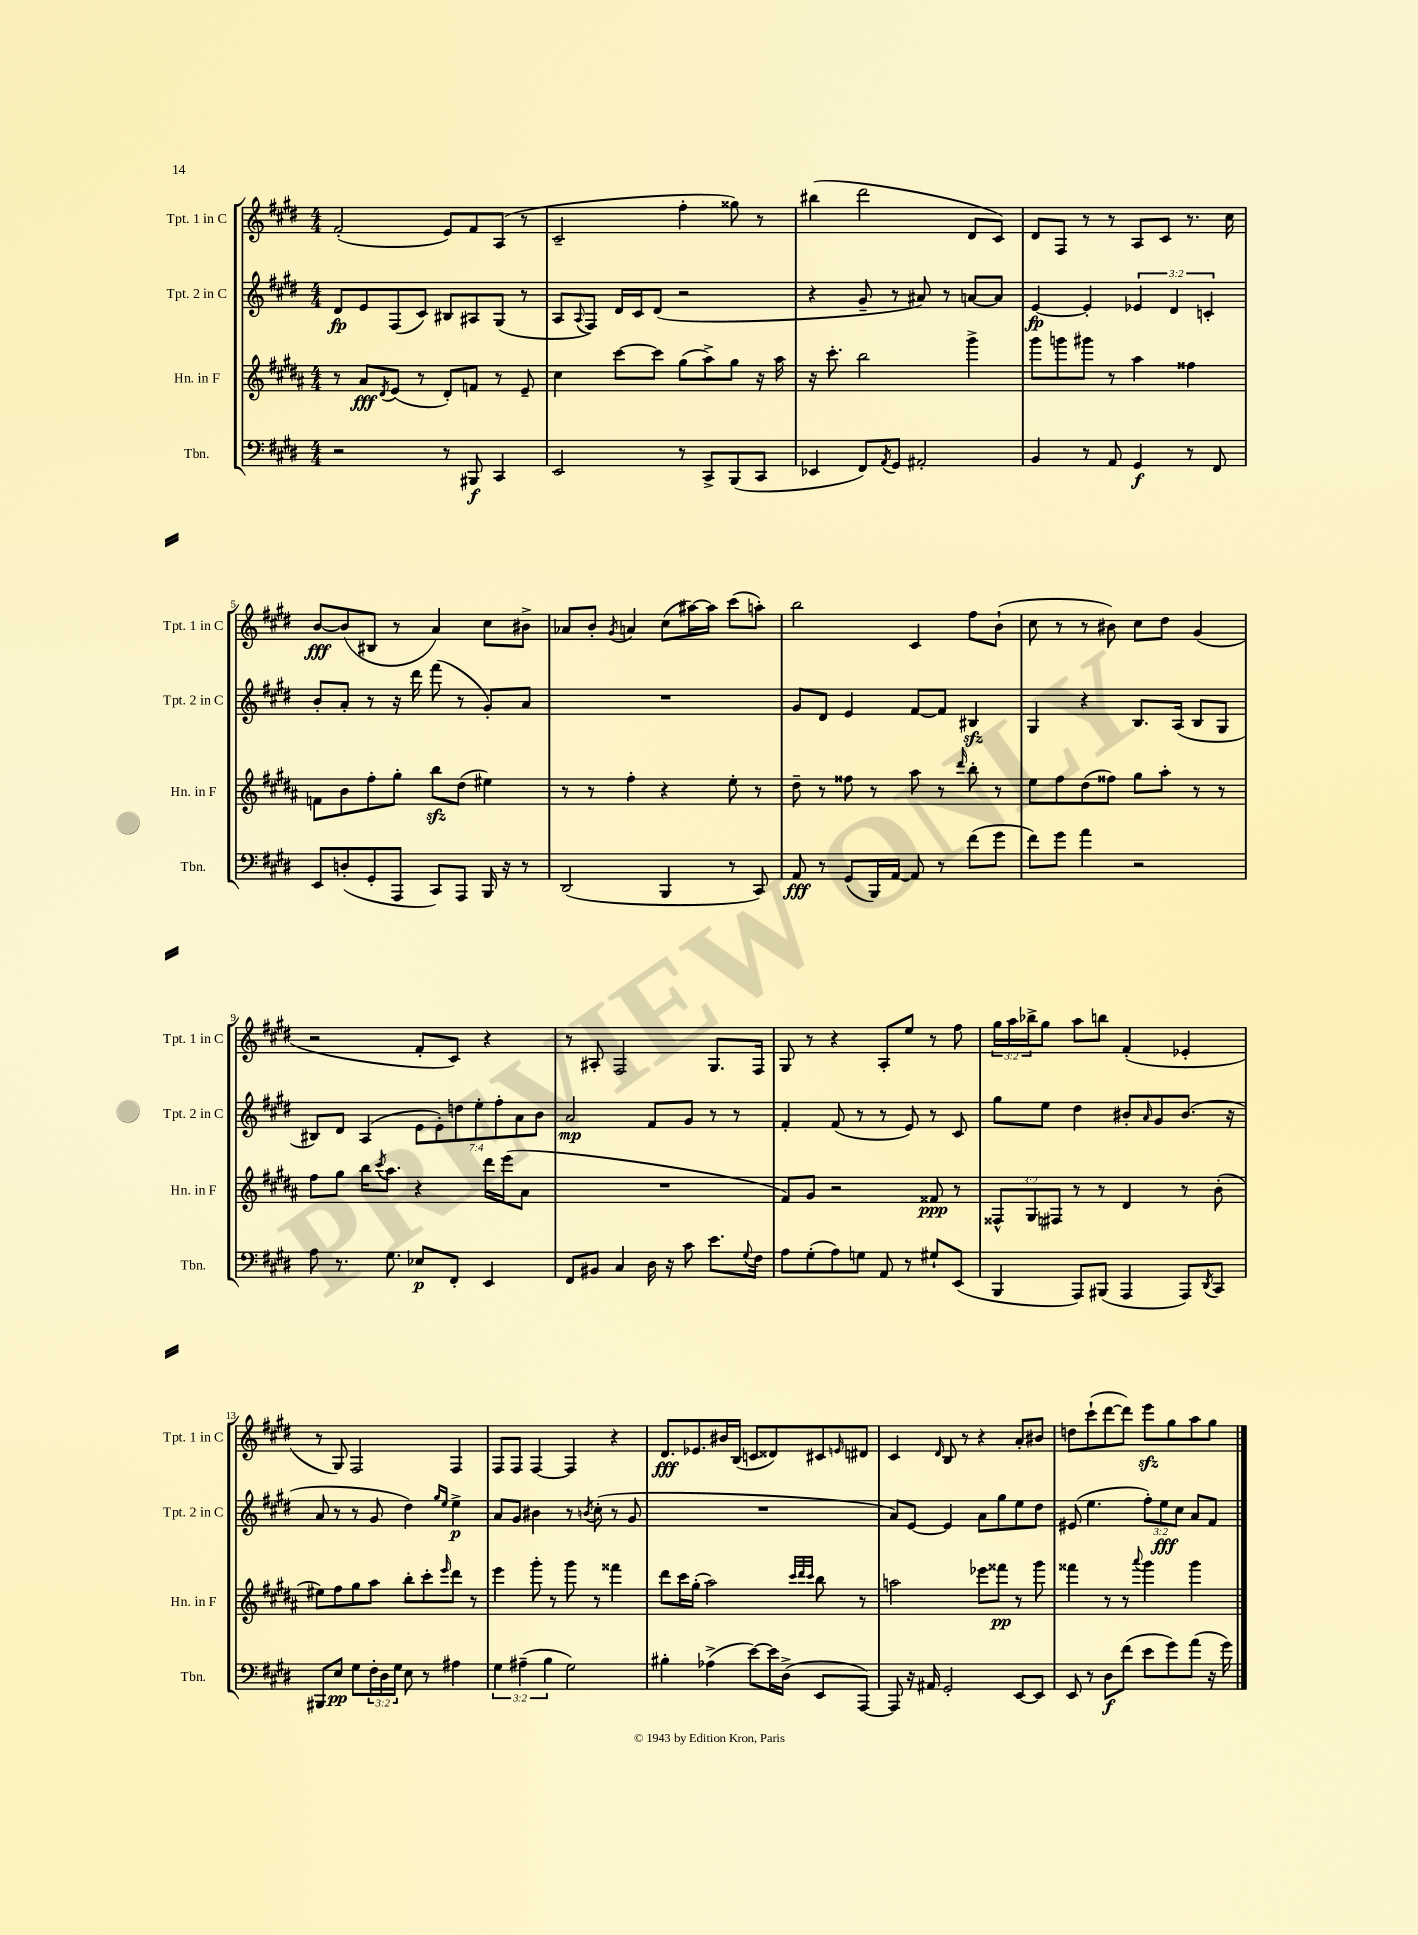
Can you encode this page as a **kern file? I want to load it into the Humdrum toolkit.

**kern	**dynam	**kern	**dynam	**kern	**dynam	**kern	**dynam
*part4	*part4	*part3	*part3	*part2	*part2	*part1	*part1
*staff4	*staff4	*staff3	*staff3	*staff2	*staff2	*staff1	*staff1
*I"Tbn.	*	*I"Hn. in F	*	*I"Tpt. 2 in C	*	*I"Tpt. 1 in C	*
*I'Tbn.	*	*I'Hn. in F	*	*I'Tpt. 2 in C	*	*I'Tpt. 1 in C	*
*clefF4	*	*clefG2	*	*clefG2	*	*clefG2	*
*k[f#c#g#d#]	*	*k[f#c#g#d#a#]	*	*k[f#c#g#d#]	*	*k[f#c#g#d#]	*
*M4/4	*	*M4/4	*	*M4/4	*	*M4/4	*
=1	=1	=1	=1	=1	=1	=1	=1
2r	.	8r	.	8d#/L	fp	(2f#'/	.
.	.	8a#/L	fff	8e/	.	.	.
.	.	8qd#/	.	.	.	.	.
.	.	(8e/J	.	(8F#/	.	.	.
.	.	8r	.	8c#/J)	.	.	.
8r	.	8d#'/L)	.	8B#X/L	.	8e/L)	.
8BBB#X/	f	8fn/J	.	8A#X/	.	8f#/	.
4CC#/	.	8r	.	(8G#/J	.	(8A/J	.
.	.	8e~/	.	8r	.	8r	.
=2	=2	=2	=2	=2	=2	=2	=2
2EE/	.	4cc#\	.	8A/L	.	2c#~/	.
.	.	.	.	8qqA/	.	.	.
.	.	.	.	8F#/J)	.	.	.
.	.	[8ccc#\L	.	16d#/LL	.	.	.
.	.	.	.	16c#/J	.	.	.
.	.	8ccc#\J]	.	(8d#/J	.	.	.
8r	.	(8gg#\L	.	2r	.	4ff#'\	.
8CC#^/L	.	8aa#^\)	.	.	.	.	.
(8BBB/	.	8gg#\J	.	.	.	8gg##X\)	.
8CC#/J	.	16r	.	.	.	8r	.
.	.	16aa#\	.	.	.	.	.
=3	=3	=3	=3	=3	=3	=3	=3
4EE-X/	.	16r	.	4r	.	(4bb#X\	.
.	.	8.ccc#'\	.	.	.	.	.
8FF#/L)	.	2bb\	.	8g#~/	.	2ddd#\	.
8qAA/	.	.	.	.	.	.	.
8GG#/J	.	.	.	8r	.	.	.
2AA#X'/	.	.	.	8a#X/)	.	.	.
.	.	.	.	8r	.	.	.
.	.	4ggg#^\	.	[8an/L	.	8d#/L	.
.	.	.	.	8a/J]	.	8c#/J)	.
=4	=4	=4	=4	=4	=4	=4	=4
4BB/	.	8ggg#\L	.	[4e/	fp	8d#/L	.
.	.	8gggn\	.	.	.	8F#/J	.
8r	.	8ggg#X\J	.	4e'/]	.	8r	.
8AA/	.	8r	.	.	.	8r	.
4GG#/	f	4aa#\	.	6e-X/	.	8A/L	.
.	.	.	.	.	.	8c#/J	.
.	.	.	.	6d#/	.	.	.
8r	.	4ff##X\	.	.	.	8.r	.
.	.	.	.	6cn'/	.	.	.
8FF#/	.	.	.	.	.	.	.
.	.	.	.	.	.	16cc#\	.
!!LO:LB:g=z
=5	=5	=5	=5	=5	=5	=5	=5
8EE/L	.	8fn\L	.	8b'/L	.	[8b/L	fff
(8Dn'/	.	8b\	.	8a'/J	.	(8b/]	.
8GG#'/	.	8ff#'\	.	8r	.	8B#X/J	.
8AAA/J	.	8gg#'\J	.	16r	.	8r	.
.	.	.	.	16ddd#\	.	.	.
8CC#/L)	.	8bbzz\L	.	(8fff#\	.	4a/)	.
8AAA/J	.	(8dd#\J	.	8r	.	.	.
16BBB/	.	4ee#X\)	.	8g#'/L)	.	8cc#\L	.
16r	.	.	.	.	.	.	.
8r	.	.	.	8a/J	.	8b#X^\J	.
=6	=6	=6	=6	=6	=6	=6	=6
(2DD#/	.	8r	.	1r	.	8a-X/L	.
.	.	8r	.	.	.	8b'/J	.
.	.	.	.	.	.	8qg#/	.
.	.	4ff#'\	.	.	.	4an/	.
4BBB/	.	4r	.	.	.	(8cc#\L	.
.	.	.	.	.	.	[16aa#X\L)	.
.	.	.	.	.	.	16aa#\JJ]	.
8r	.	8ee'\	.	.	.	(8ccc#\L	.
8CC#/)	.	8r	.	.	.	8aan'\J)	.
=7	=7	=7	=7	=7	=7	=7	=7
8AA/	fff	8dd#~\	.	8g#/L	.	2bb\	.
8r	.	8r	.	8d#/J	.	.	.
(8GG#/L	.	8ff##X\	.	4e/	.	.	.
16BBB/L)	.	8r	.	.	.	.	.
[16AA/JJ	.	.	.	.	.	.	.
8AA/]	.	8aa#\	.	[8f#/L	.	4c#/	.
8r	.	8r	.	8f#/J]	.	.	.
.	.	16qqddd#/	.	.	.	.	.
(8f#\L	.	8bb'\	.	4B#Xzz/	.	8ff#\L	.
8g#\J	.	8r	.	.	.	(8b`\J	.
=8	=8	=8	=8	=8	=8	=8	=8
8f#\L)	.	8ee\L	.	4G#/	.	8cc#\	.
8g#\J	.	8ff#\	.	.	.	8r	.
4a\	.	(8dd#\	.	4r	.	8r	.
.	.	8ff##X\J)	.	.	.	8b#X\)	.
2r	.	8gg#\L	.	8.B/L	.	8cc#\L	.
.	.	8aa#'\J	.	.	.	8dd#\J	.
.	.	.	.	(16A/Jk	.	.	.
.	.	8r	.	8B/L	.	(4g#/	.
.	.	8r	.	8G#/J	.	.	.
!!LO:LB:g=z
=9	=9	=9	=9	=9	=9	=9	=9
8A\	.	8ff#\L	.	8B#X/L)	.	2r	.
8.r	.	8gg#\J	.	8d#/J	.	.	.
.	.	16bb\KL	.	(4A/	.	.	.
.	.	8qccc#/	.	.	.	.	.
8.G#\	.	8.aa#\J	.	.	.	.	.
8E-X/L	p	4r	.	14e\L	.	8f#'/L	.
.	.	.	.	14e'\)	.	.	.
8FF#'/J	.	.	.	.	.	8c#/J)	.
.	.	.	.	14ddn\	.	.	.
.	.	.	.	14ee'\	.	.	.
4EE/	.	16ddd#\LL	.	.	.	4r	.
.	.	.	.	14ff#'\	.	.	.
.	.	(16eee\J	.	.	.	.	.
.	.	.	.	14a\	.	.	.
.	.	8a#\J	.	.	.	.	.
.	.	.	.	14b\J	.	.	.
=10	=10	=10	=10	=10	=10	=10	=10
8FF#/L	.	1r	.	2a/	mp	8r	.
8BB#X/J	.	.	.	.	.	8A#X'/	.
4C#/	.	.	.	.	.	2F#/	.
16D#\	.	.	.	8f#/L	.	.	.
16r	.	.	.	.	.	.	.
8c#\	.	.	.	8g#/J	.	.	.
8.e\L	.	.	.	8r	.	8.G#/L	.
.	.	.	.	8r	.	.	.
8qqG#/	.	.	.	.	.	.	.
16F#\Jk	.	.	.	.	.	16F#/Jk	.
=11	=11	=11	=11	=11	=11	=11	=11
8A\L	.	8f#/L)	.	4f#'/	.	8G#/	.
(8G#'\	.	8g#/J	.	.	.	8r	.
8A\)	.	2r	.	(8f#/	.	4r	.
8Gn\J	.	.	.	8r	.	.	.
8AA/	.	.	.	8r	.	8A'/L	.
8r	.	.	.	8e/)	.	8ee/J	.
8G#X`/L	.	8f##X/	ppp	8r	.	8r	.
(8EE/J	.	8r	.	8c#/	.	8ff#\	.
=12	=12	=12	=12	=12	=12	=12	=12
4BBB/	.	12F##X^^/L	.	8gg#\L	.	24gg#\LL	.
.	.	.	.	.	.	24aa\	.
.	.	12G#/	.	.	.	24bb-X^\J	.
.	.	.	.	8ee\J	.	8gg#\J	.
.	.	12F#X/J	.	.	.	.	.
8AAA/L)	.	8r	.	4dd#\	.	8aa\L	.
(8BBB#X/J	.	8r	.	.	.	8bbn\J	.
4AAA/	.	4d#/	.	8b#X'/L	.	(4f#'/	.
.	.	.	.	16qqa/	.	.	.
.	.	.	.	8g#/	.	.	.
8AAA/L)	.	8r	.	(8.b#/J	.	4e-X'/	.
8qDD#/	.	.	.	.	.	.	.
8CC#/J	.	(8b'\	.	.	.	.	.
.	.	.	.	16r	.	.	.
!!LO:LB:g=z
=13	=13	=13	=13	=13	=13	=13	=13
8BBB#X/L	.	8ee#X\L)	.	8a/	.	8r	.
8E/J	pp	8ff#\	.	8r	.	8G#/)	.
8G#\L	.	8gg#\	.	8r	.	2F#/	.
24F#'\L	.	8aa#\J	.	8g#/	.	.	.
24D#\	.	.	.	.	.	.	.
24G#\JJ	.	.	.	.	.	.	.
8E\	.	8bb'\L	.	4dd#\)	.	.	.
8r	.	8ccc#'\	.	.	.	.	.
.	.	.	.	16qqgg#/LL	.	.	.
.	.	16qqeee/	.	16qqee/JJ	.	.	.
4A#X\	.	8ddd#\J	.	4ee^\	p	4F#/	.
.	.	8r	.	.	.	.	.
=14	=14	=14	=14	=14	=14	=14	=14
6G#\	.	4eee\	.	8a/L	.	8F#/L	.
.	.	.	.	8g#/J	.	8F#/J	.
(6A#X~\	.	.	.	.	.	.	.
.	.	8ggg#'\	.	4b#X\	.	[4F#/	.
6B\	.	.	.	.	.	.	.
.	.	8r	.	.	.	.	.
2G#\)	.	8ggg#\	.	8r	.	4F#/]	.
.	.	.	.	8qbn/	.	.	.
.	.	8r	.	(8cc#'\	.	.	.
.	.	4fff##X\	.	8r	.	4r	.
.	.	.	.	8g#/	.	.	.
=15	=15	=15	=15	=15	=15	=15	=15
4B#X'\	.	8ddd#\L	.	1r	.	8.d#/L	fff
.	.	16ccc#\L	.	.	.	.	.
.	.	(16gg#'\JJ	.	.	.	8.e-X/	.
(4A-X^\	.	2aa#\)	.	.	.	.	.
.	.	.	.	.	.	16b#X/L	.
.	.	.	.	.	.	(16B/JJ	.
[8e\L)	.	.	.	.	.	8cn/L	.
16e\L]	.	.	.	.	.	8d##X/)	.
(16D#^\JJ	.	.	.	.	.	.	.
.	.	32qqccc#/LLL	.	.	.	.	.
.	.	32qqddd#/	.	.	.	.	.
.	.	32qqccc#/JJJ	.	.	.	.	.
8EE/L	.	8bb\	.	.	.	8c#X/	.
.	.	.	.	.	.	16qqen/	.
[8AAA/J)	.	8r	.	.	.	8d#X/J	.
=16	=16	=16	=16	=16	=16	=16	=16
8AAA/]	.	2aan\	.	8a/L)	.	4c#/	.
16r	.	.	.	[8e/J	.	.	.
16AA#X/	.	.	.	.	.	.	.
.	.	.	.	.	.	16qqd#/	.
2GG#'/	.	.	.	4e/]	.	8B/	.
.	.	.	.	.	.	8r	.
.	.	8eee-X\L	.	8a\L	.	4r	.
.	.	8fff##X\J	pp	8gg#\	.	.	.
[8EE/L	.	8r	.	8ee\	.	8a'/L	.
8EE/J]	.	8ggg#\	.	8dd#\J	.	8b#X/J	.
=17	=17	=17	=17	=17	=17	=17	=17
8EE/	.	4fff##X\	.	(8e#X/	.	8ddn\L	.
8r	.	.	.	4.ee\	.	(8ccc#`\	.
8D#\L	f	8r	.	.	.	[8ddd#\	.
(8f#\J	.	8r	.	.	.	8ddd#\J])	.
.	.	8qqaaa#/	.	.	.	.	.
8e\L	.	4ggg#\	.	12ff#'\L)	.	8eeezz\L	.
.	.	.	.	12ee\	fff	.	.
8g#\)	.	.	.	.	.	8gg#\	.
.	.	.	.	12cc#\J	.	.	.
(8a\J	.	4ggg#\	.	8a/L	.	8aa\	.
16r	.	.	.	8f#/J	.	8gg#\J	.
16g#\)	.	.	.	.	.	.	.
==	==	==	==	==	==	==	==
*-	*-	*-	*-	*-	*-	*-	*-
